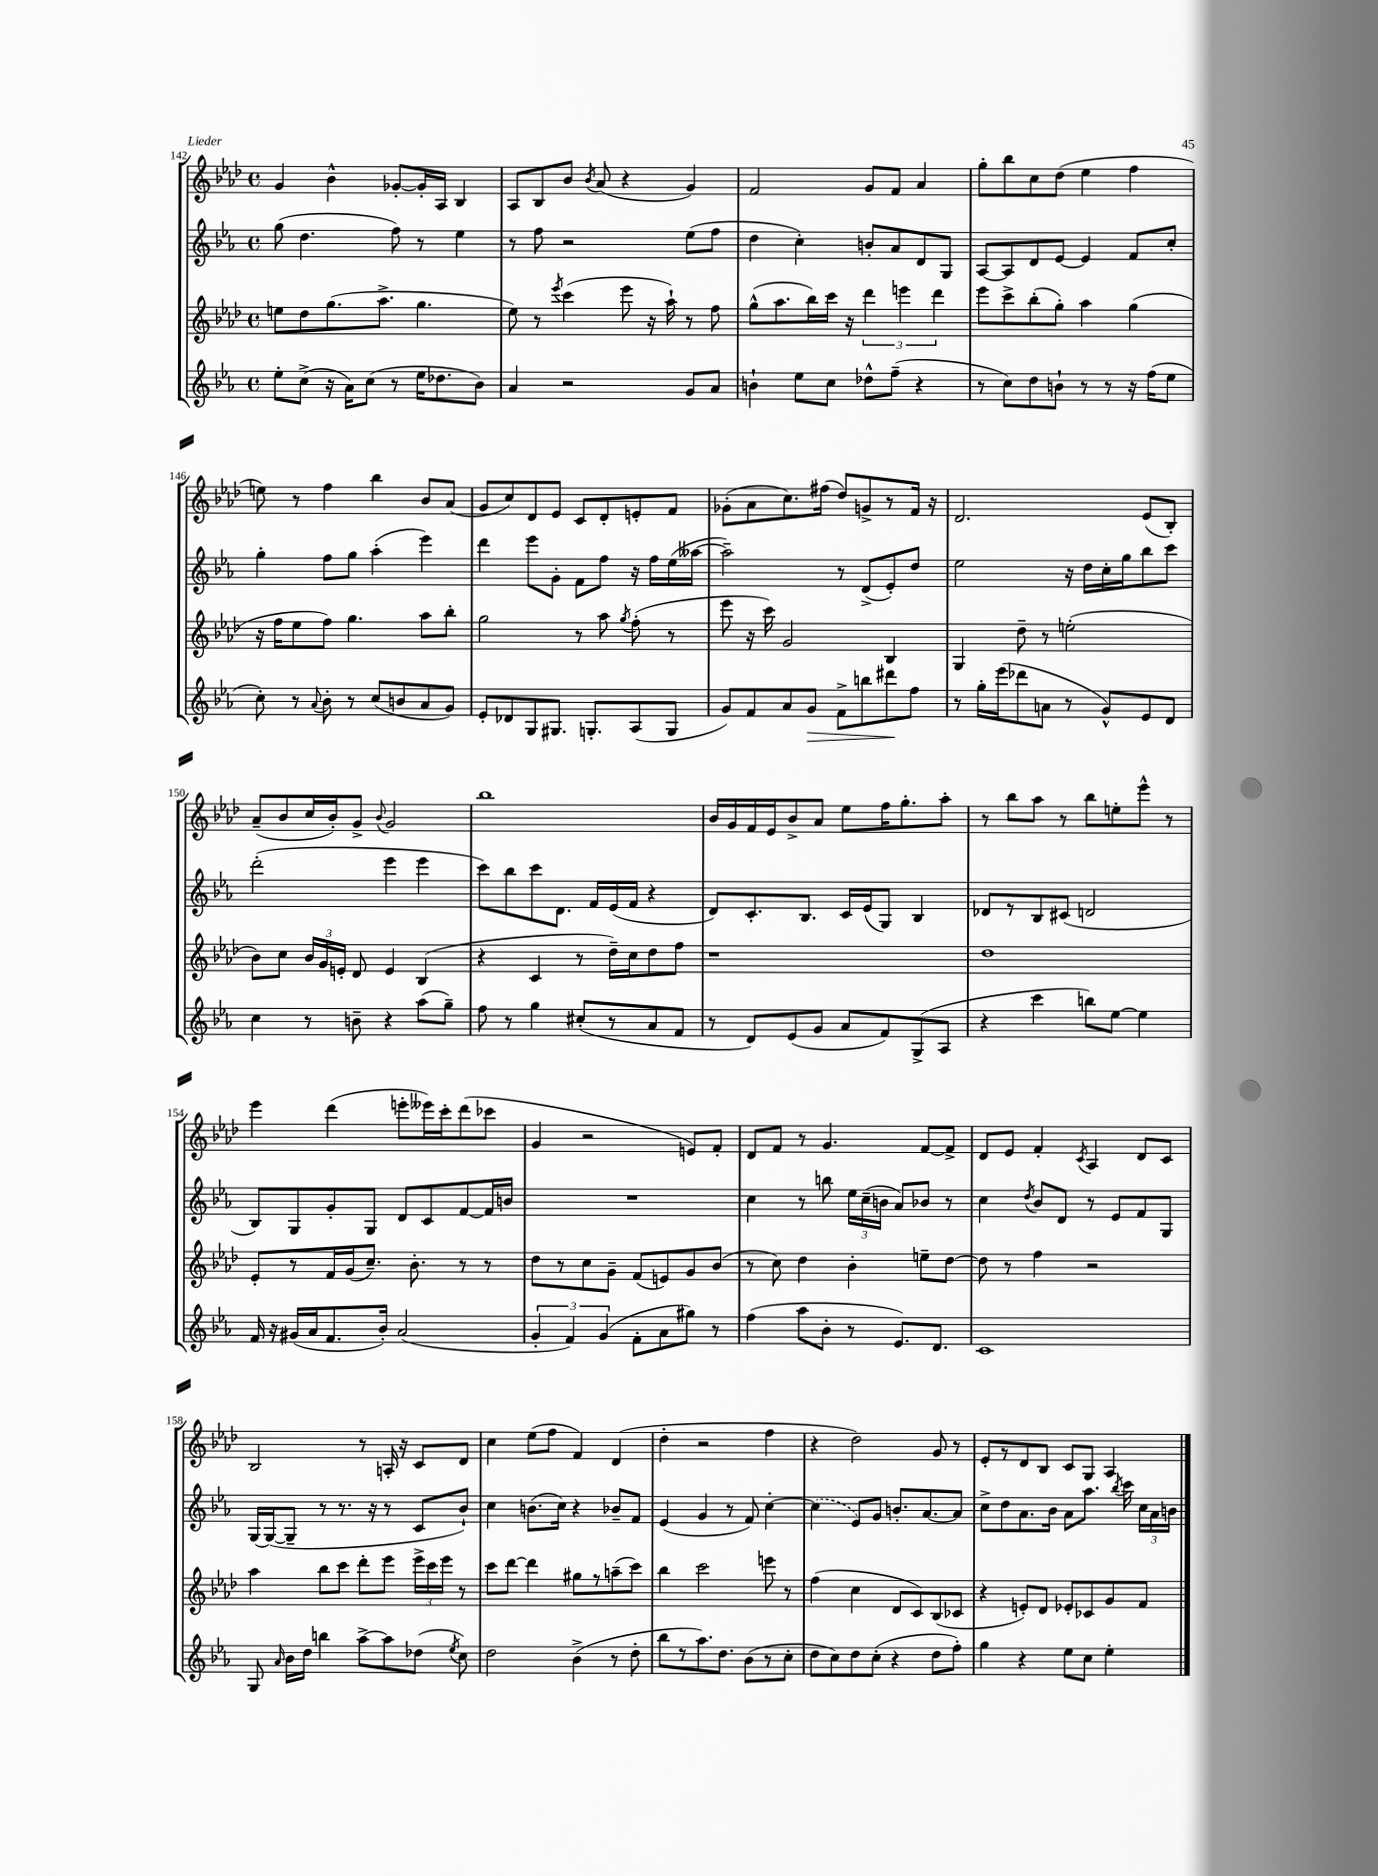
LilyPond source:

<<
\new StaffGroup <<
\new Staff = "s0" {
    \clef treble \key aes \major \defaultTimeSignature \time 4/4
    \autoBeamOff g'4 bes'4-^ ges'8[~-. ges'16-. aes16] bes4 |
    aes8[ bes8 bes'8] \acciaccatura { bes'8 } aes'8( r4 g'4) |
    f'2 g'8[ f'8] aes'4 |
    g''8[-. bes''8 c''8 des''8]( ees''4 f''4 |
    e''8) r8 f''4 bes''4 bes'8[ aes'8]( |
    g'8[ c''8) des'8 ees'8] c'8[ des'8-. e'8-. f'8] |
    ges'8[-.( aes'8 c''8.) fis''16]( des''8[) g'8-> r8 f'16] r16 |
    des'2. ees'8[( bes8]-.) |
    aes'8[--( bes'8 c''16 bes'16-.) g'8]-> \appoggiatura { bes'8 } g'2 |
    bes''1 |
    bes'16[ g'16 f'16 ees'16 bes'8-> aes'8] ees''8[ f''16 g''8.-. aes''8]-. |
    r8 bes''8[ aes''8] r8 bes''8[ e''8-. ees'''8]-^ r8 |
    ees'''4 des'''4( e'''8[-. eeses'''16) c'''16-. des'''8( ces'''8] |
    g'4 r2 e'8[) f'8]-. |
    des'8[ f'8] r8 g'4. f'8[~ f'8]-> |
    des'8[ ees'8] f'4-. \acciaccatura { c'8 } aes4 des'8[ c'8] |
    bes2 r8 a16-. r16 c'8[ des'8] |
    c''4 ees''8[( f''8] f'4) des'4( |
    des''4-. r2 f''4 |
    r4 des''2) g'8 r8 |
    ees'8[-. r8 des'8 bes8] c'8[ g8] aes4 \bar "|." |
}
\new Staff = "s1" {
    \clef treble \key ees \major \defaultTimeSignature \time 4/4
    \autoBeamOff g''8( d''4. f''8) r8 ees''4 |
    r8 f''8 r2 ees''8[( f''8] |
    d''4 c''4-.) b'8[-. aes'8 d'8 g8] |
    aes8[~ aes8 d'8 ees'8]~ ees'4 f'8[ c''8]-. |
    g''4-. f''8[ g''8] aes''4-.( ees'''4) |
    d'''4 ees'''8[ g'8]-. f'8[ f''8] r16 f''16[ ees''16( aeses''16]~ |
    aeses''2--) r8 d'8[->( ees'8-.) d''8] |
    ees''2 r16 d''16[ c''16-. g''16 bes''8 c'''8] |
    d'''2-.( ees'''4 ees'''4 |
    c'''8[) bes''8 c'''8 d'8.] f'16[ ees'16( f'16] r4 |
    d'8[) c'8.-. bes8.] c'16[ ees'16( g8]) bes4 |
    des'8[ r8 bes8 cis'8]( d'2 |
    bes8[) g8 g'8-. g8] d'8[ c'8 f'8~ f'16 b'16] |
    R1 |
    c''4 r8 b''8 \tuplet 3/2 { ees''16[ c''16--( b'16] } aes'8[) bes'8] r8 |
    c''4 \acciaccatura { d''8 } bes'8[ d'8] r8 ees'8[ f'8 g8] |
    g16[~ g16~( g8]-- r8 r8. r16 r8 c'8[ bes'8]-!) |
    c''4 b'8.[( c''16]) r4 bes'8[-- f'8] |
    ees'4( g'4 r8 f'8) c''4~-. |
    \once \slurDashed c''4( ees'8[) g'8] b'8.[-. aes'8.~ aes'8] |
    c''8[-> d''8 aes'8. bes'16] aes'8[ aes''8.] \acciaccatura { bes''8 } c'''16 \tuplet 3/2 { c''16[ aes'16 b'16] } \bar "|." |
}
\new Staff = "s2" {
    \clef treble \key aes \major \defaultTimeSignature \time 4/4
    \autoBeamOff e''8[ des''8 g''8.( aes''8.]-> g''4. |
    ees''8) r8 \acciaccatura { ees'''8 } c'''4( ees'''8 r16 aes''16-!) r8 f''8 |
    g''8[-^( aes''8. bes''16) c'''16] r16 \tuplet 3/2 { des'''4 e'''4 des'''4 } |
    ees'''8[ c'''8-> bes''8-.( g''8]-.) aes''4 g''4( |
    r16 f''16[ ees''8 f''8]) g''4. aes''8[ bes''8]-. |
    g''2 r8 aes''8 \acciaccatura { g''8 } f''8-.( r8 |
    ees'''8 r16 c'''16) g'2 bes4 |
    g4 des''8-- r8 e''2-.( |
    bes'8[) c''8] \tuplet 3/2 { bes'16[ g'16 e'16]-. } des'8 e'4 bes4( |
    r4 c'4 r8 des''16[--) c''16 des''8 f''8] |
    r1 |
    des''1 |
    ees'8[-. r8 f'16 g'16( c''8.]--) bes'8.-. r8 r8 |
    des''8[ r8 c''8 g'8]-- f'8[( e'8) g'8 bes'8]( |
    r8 c''8) des''4 bes'4-. e''8[-- des''8]~ |
    des''8 r8 f''4 r2 |
    aes''4 bes''8[ c'''8] des'''8[-. ees'''8] \tuplet 3/2 { ees'''16[-> c'''16 ees'''16] } r8 |
    c'''8[ des'''8]~ des'''4 gis''8[ r8 a''8--( c'''8]) |
    bes''4 c'''2 e'''8 r8 |
    f''4( c''4 des'8[ c'8) bes8( ces'8] |
    r4 e'8[-.) des'8] ees'8[-. ces'8 g'8 f'8] \bar "|." |
}
\new Staff = "s3" {
    \clef treble \key ees \major \defaultTimeSignature \time 4/4
    \autoBeamOff ees''8[-. c''8]->( r16 aes'16[) c''8]( r8 ees''16[ des''8. bes'8]) |
    aes'4 r2 g'8[ aes'8] |
    b'4-! ees''8[ c''8] des''8[-^ f''8]--( r4 |
    r8 c''8[) d''8 b'8]-! r8 r8 r16 f''16[( ees''8] |
    c''8-.) r8 \appoggiatura { aes'8 } bes'8-. r8 c''8[( b'8 aes'8 g'8]) |
    ees'8[-. des'8 g8 gis8.] g8.[-. aes8( g8] |
    g'8[) f'8 aes'8 g'8]\> f'8[-> b''8 dis'''8\! f''8] |
    r8 g''16[-. ees'''16( des'''8 a'8] r8 g'8[-^) ees'8 d'8] |
    c''4 r8 b'8-- r4 aes''8[( g''8]--) |
    f''8 r8 g''4 cis''8[-.( r8 aes'8 f'8] |
    r8 d'8[) ees'8( g'8] aes'8[ f'8) g8->( aes8] |
    r4 c'''4 b''8[) ees''8]~ ees''4 |
    f'16 r16 gis'16[( aes'16 f'8. bes'16]-.) aes'2( |
    \tuplet 3/2 { g'4-. f'4) g'4( } f'8[-. aes'8 gis''8]) r8 |
    f''4( aes''8[ bes'8]-. r8 ees'8.[) d'8.] |
    c'1 |
    g8 \grace { aes'16 } bes'16[ d''16] b''4 aes''8[~-> aes''8 des''8]( \acciaccatura { ees''8 } c''8) |
    d''2 bes'4->( r8 d''8-. |
    bes''8[ r8 aes''8.) d''8.] bes'8[( r8 c''8]-. |
    d''8[ c''8) d''8 c''8]-.( r4 d''8[ f''8]-.) |
    g''4 r4 ees''8[ c''8] ees''4-. \bar "|." |
}
>>
>>
\layout { \context { \Score currentBarNumber = #142 } }
